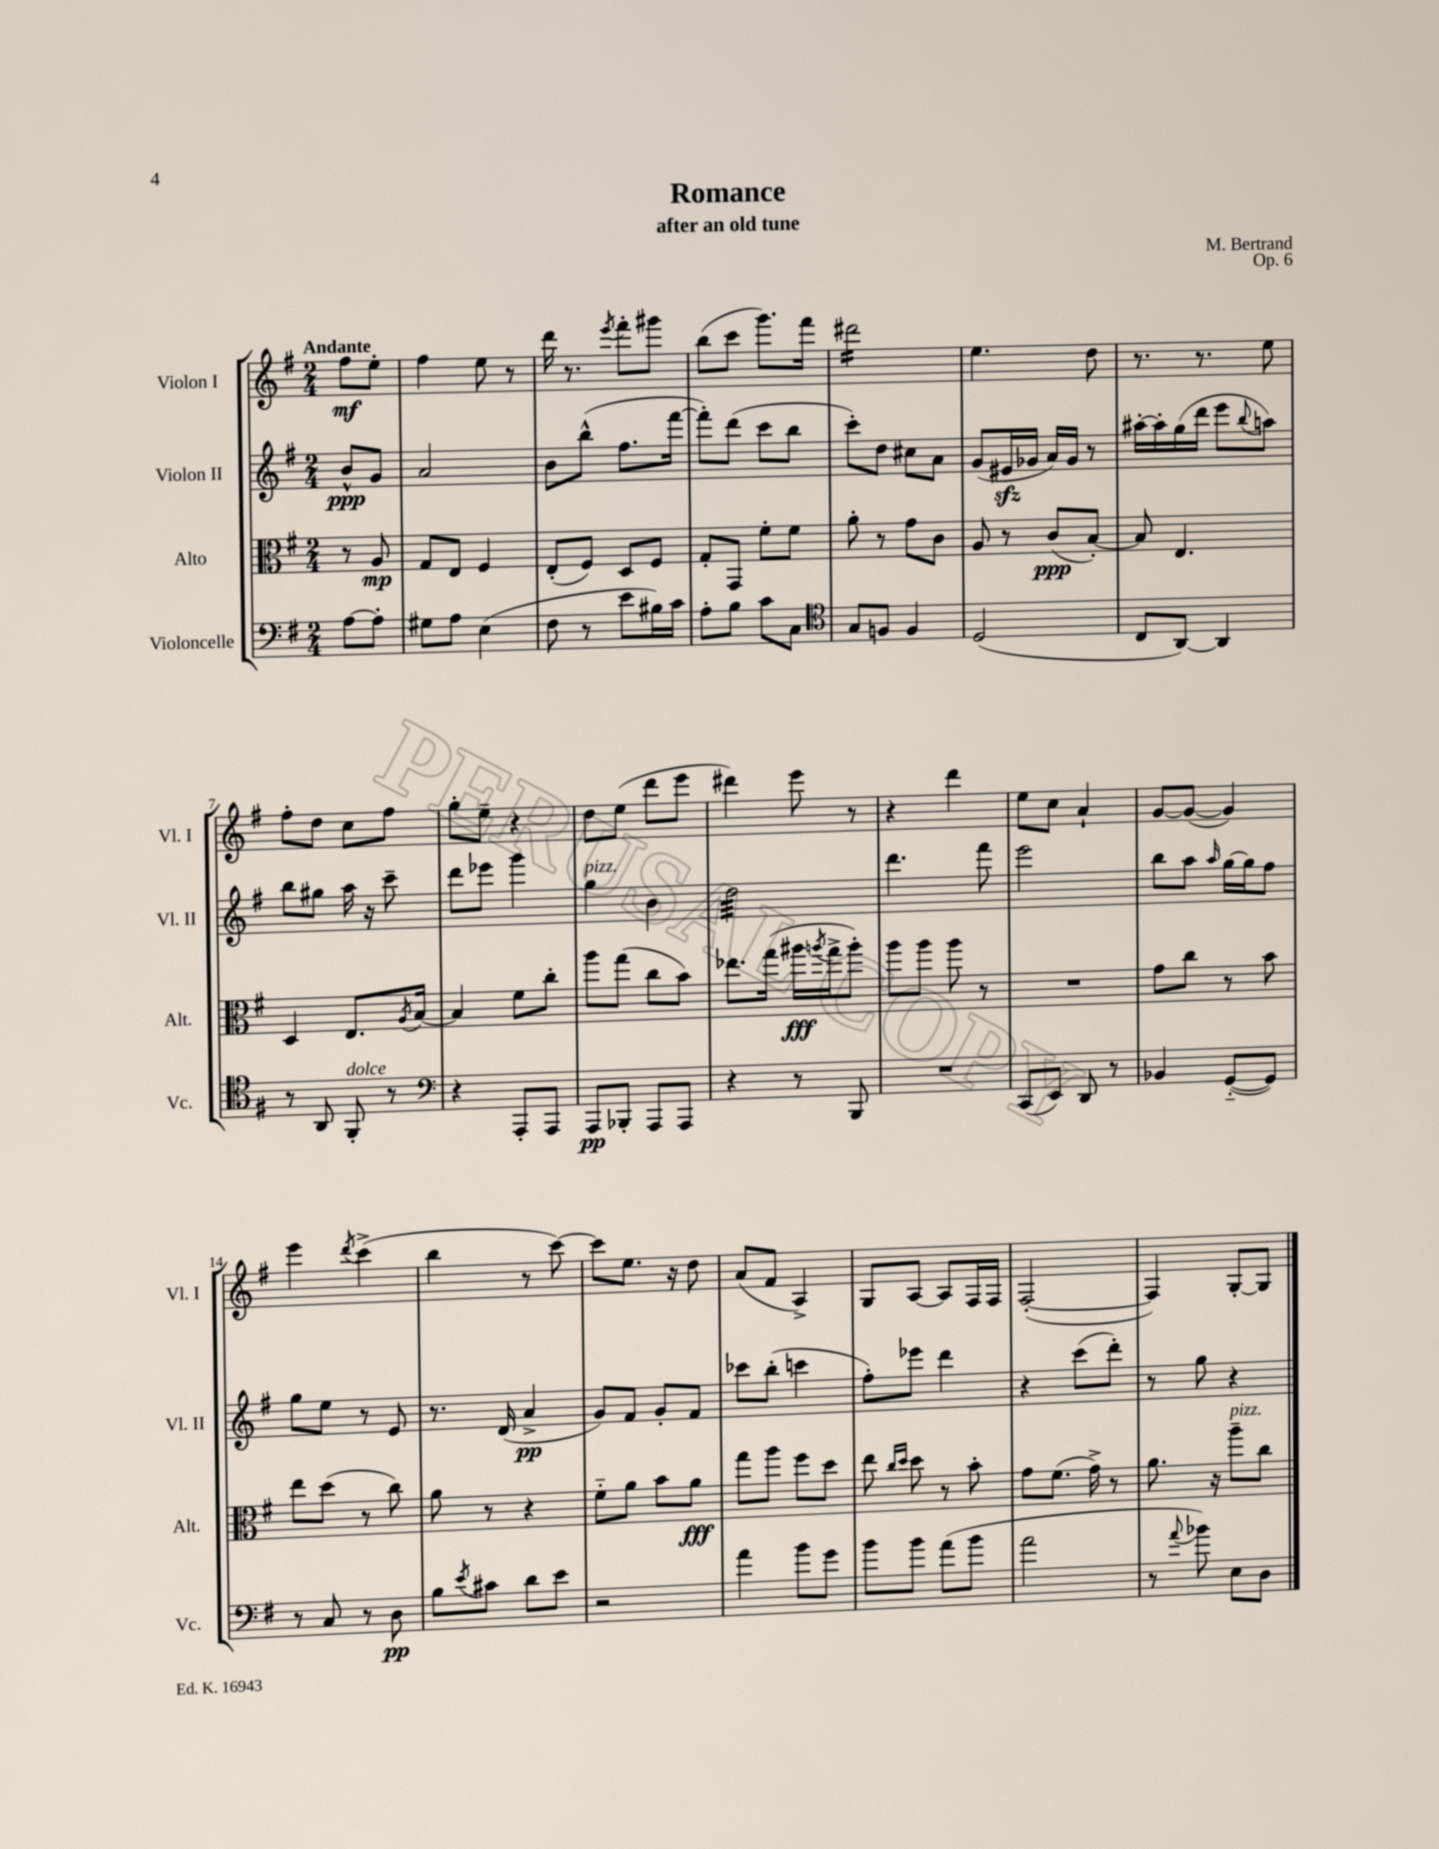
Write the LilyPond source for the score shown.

\header { title = "Romance" composer = "M. Bertrand" subtitle = "after an old tune" opus = "Op. 6" }
<<
\new StaffGroup <<
\new Staff = "s0" \with { instrumentName = "Violon I" shortInstrumentName = "Vl. I" } {
    \clef treble \key g \major \numericTimeSignature \time 2/4 \partial 4 \tempo "Andante"
    fis''8\mf e''8-. |
    fis''4 e''8 r8 |
    d'''16 r8. \acciaccatura { e'''8 } fis'''8-. gis'''8 |
    b''8( c'''8 g'''8.) fis'''16 |
    dis'''2:16 |
    e''4. d''8 |
    r8. r8. e''8 |
    fis''8-. d''8 c''8 fis''8 |
    g''8-. e''8-- r4 |
    d''8 e''8( d'''8 e'''8 |
    dis'''4) e'''8 r8 |
    r4 d'''4 |
    e''8 c''8 a'4-! |
    g'8~ g'8~( g'4) |
    e'''4 \acciaccatura { d'''8 } c'''4->( |
    b''4 r8 c'''8~) |
    c'''8 e''8. r16 d''8 |
    a'8( fis'8 a4->) |
    g8 a8~ a8 fis16 fis16 |
    fis2~-.( |
    fis4) g8~-. g8 \bar "|." |
}
\new Staff = "s1" \with { instrumentName = "Violon II" shortInstrumentName = "Vl. II" } {
    \clef treble \key g \major \numericTimeSignature \time 2/4 \partial 4
    b'8-^\ppp g'8 |
    a'2 |
    b'8 b''8-^( fis''8. fis'''16~ |
    fis'''8-.) d'''8( c'''8 b''8 |
    c'''8-.) d''8 cis''8 a'8 |
    g'8( eis'16\sfz ges'16 a'16) ges'16 r8 |
    ais''16~-. ais''16-. g''16( d'''16 e'''8 \appoggiatura { b''8 } a''8) |
    b''8 gis''8 a''16 r16 c'''8-- |
    d'''8 ees'''8 g'''4 |
    g''4^\markup { \italic "pizz." } b'4 |
    d''2:32 |
    d'''4. fis'''8 |
    e'''2 |
    b''8 a''8 \grace { a''16 } g''16~ g''16 fis''8 |
    g''8 e''8 r8 e'8 |
    r8. d'16( a'4->\pp |
    g'8) fis'8 g'8-. fis'8 |
    ces'''8 b''8-.( c'''4 |
    fis''8-.) ees'''8 d'''4 |
    r4 c'''8( d'''8-.) |
    r8 g''8 r4 \bar "|." |
}
\new Staff = "s2" \with { instrumentName = "Alto" shortInstrumentName = "Alt." } {
    \clef alto \key g \major \numericTimeSignature \time 2/4 \partial 4
    r8 a8\mp |
    g8 e8 fis4 |
    e8-.( fis8) d8 fis8 |
    g8-. g,8 fis'8-. fis'8 |
    a'8-. r8 g'8 c'8 |
    a8 r8 c'8\ppp( b8~-.) |
    b8 e4. |
    d4 e8. \acciaccatura { a8 } b16~ |
    b4 fis'8 c''8-. |
    a''8 g''8( c''8 b'8) |
    ees''8. g''16( ais''16\fff \acciaccatura { a''8 } g''16-> a''8-.) |
    a''8 a''8 a''8 r8 |
    R2 |
    g'8 c''8 r8 b'8 |
    e''8 d''8( r8 c''8) |
    a'8 r8 r4 |
    fis'8-_ a'8 b'8 a'8\fff |
    g''8 a''8 fis''8 d''8 |
    e''8 \grace { c''16 d''16 } d''8 r8 b'8-. |
    g'8 fis'8.( g'16->) r8 |
    a'8. r16 a''8--^\markup { \italic "pizz." } c''8 \bar "|." |
}
\new Staff = "s3" \with { instrumentName = "Violoncelle" shortInstrumentName = "Vc." } {
    \clef bass \key g \major \numericTimeSignature \time 2/4 \partial 4
    a8~ a8-. |
    gis8 a8 e4( |
    fis8 r8 e'8 bis16) c'16 |
    a8-. b8 c'8 c8 |
    \clef tenor g8 f8 f4 |
    d2( |
    c8 a,8~) a,4 |
    r8 a,8 fis,8-.^\markup { \italic "dolce" } r8 |
    \clef bass r4 a,,8-. a,,8 |
    a,,8\pp bes,,8-. a,,8 a,,8 |
    r4 r8 b,,8 |
    R2 |
    c,8( e,8) d,8 r8 |
    bes,4 g,8~-_( g,8) |
    r8 c8 r8 d8\pp |
    b8 \acciaccatura { e'8 } cis'8 d'8 e'8 |
    r2 |
    a'4 b'8 g'8 |
    b'8 b'8 a'8( b'8 |
    a'2 |
    r8 \appoggiatura { a'8 } bes'8) e8 d8 \bar "|." |
}
>>
>>
